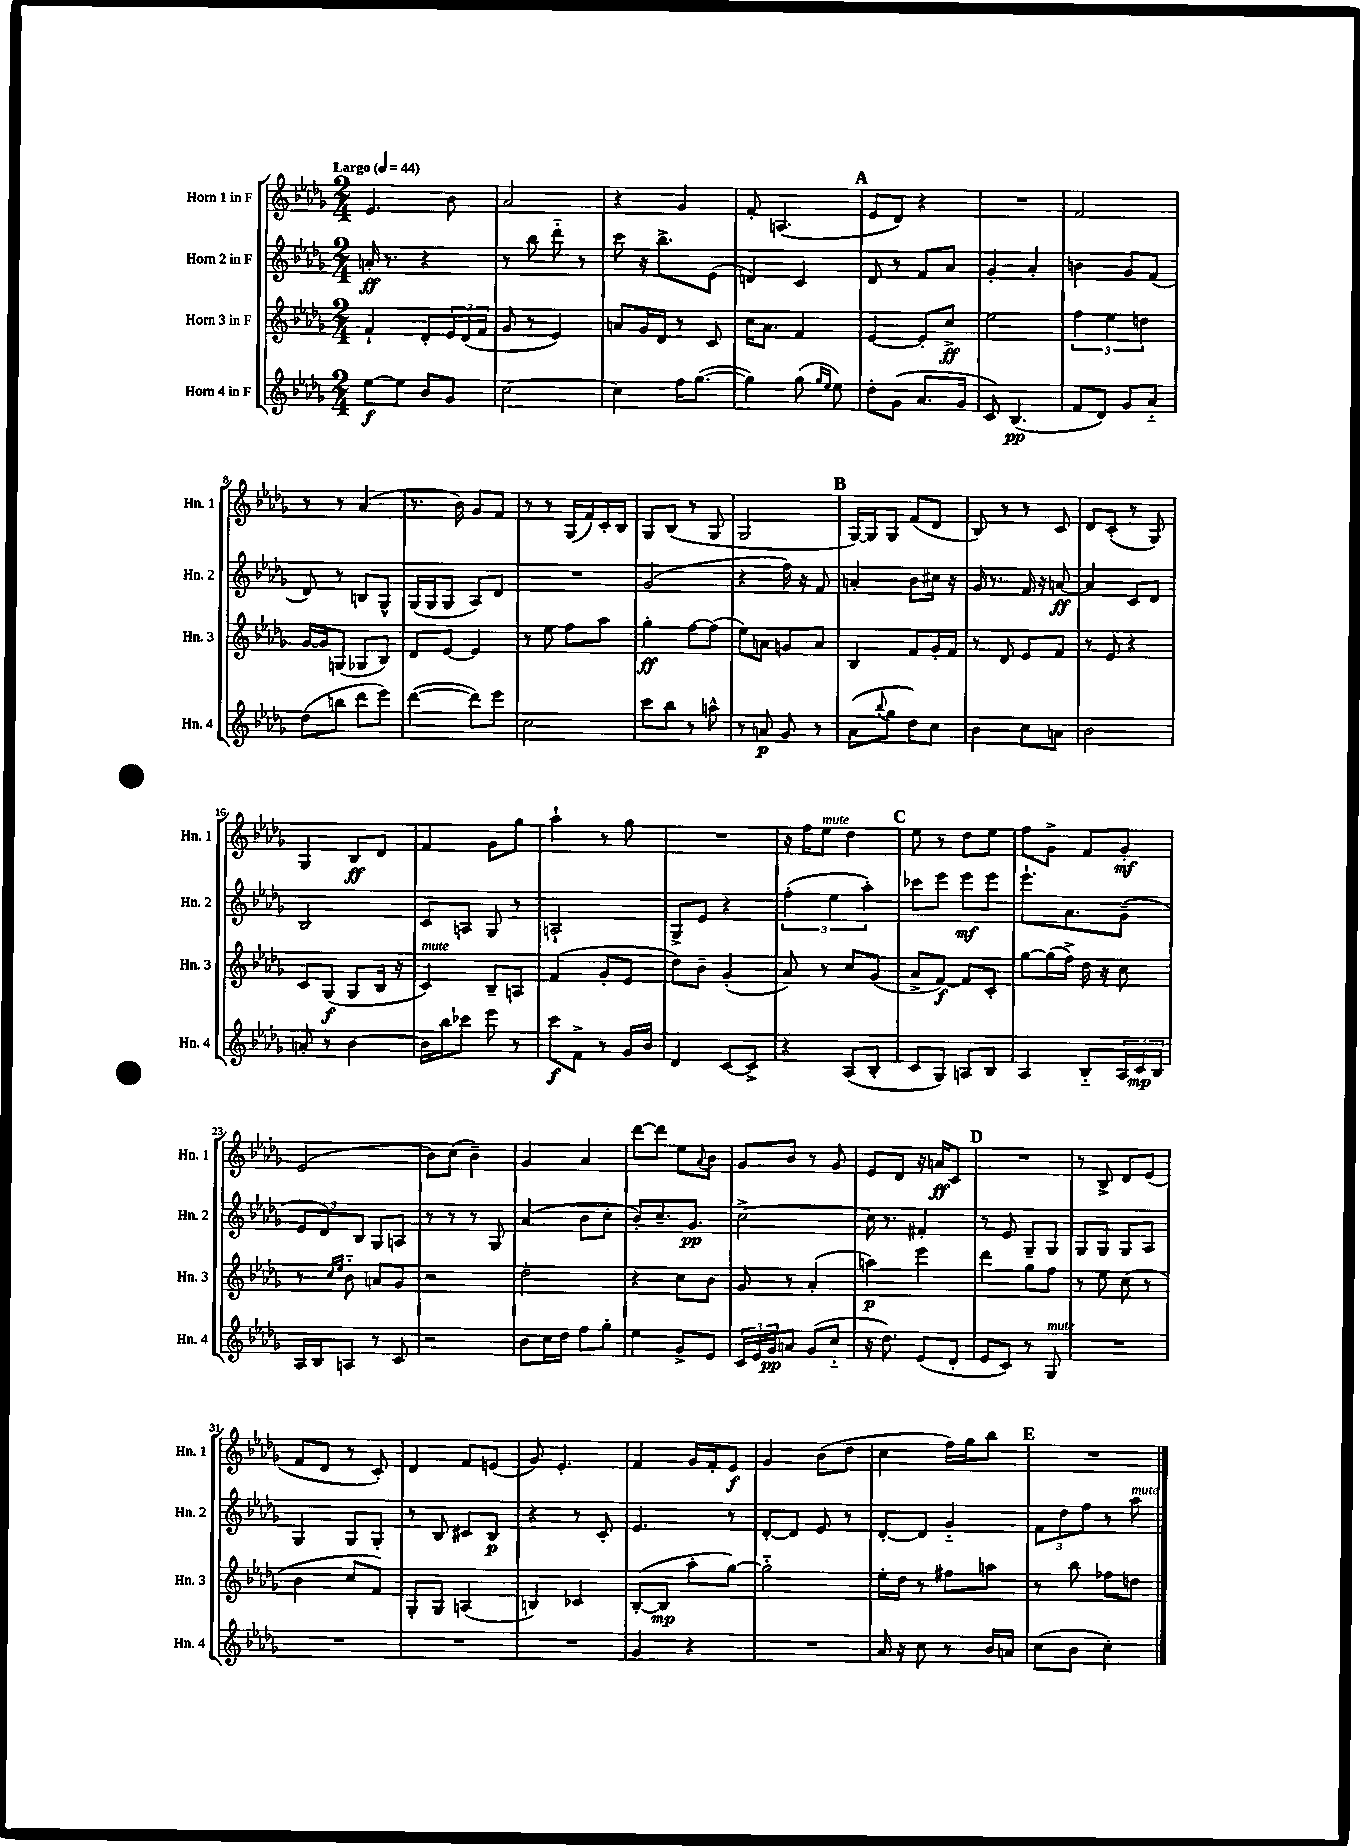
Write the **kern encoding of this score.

**kern	**kern	**kern	**kern
*staff4	*staff3	*staff2	*staff1
*clefG2	*clefG2	*clefG2	*clefG2
*k[b-e-a-d-g-]	*k[b-e-a-d-g-]	*k[b-e-a-d-g-]	*k[b-e-a-d-g-]
*M2/4	*M2/4	*M2/4	*M2/4
*MM44	*MM44	*MM44	*MM44
[8ee-	4f`	16a'	4.e-
.	.	8.r	.
8ee-]	.	.	.
8b-	8d-'	4r	.
8g-	24e-	.	8b-
.	(24d-	.	.
.	24f	.	.
=	=	=	=
[2cc	8g-	8r	2a-
.	8r	8bb-	.
.	4e-)	8ddd-'~	.
.	.	8r	.
=	=	=	=
4cc]	8a	8ccc	4r
.	16g-	16r	.
.	16d-	8.bb-^	.
16ff	8r	.	4g-
([8.gg-	.	.	.
.	8c	(8e-	.
=	=	=	=
4gg-])	16cc	4d)	8f'
.	8.a-	.	.
.	.	.	(4.A
(8gg-	4f	4c	.
16qqgg-	.	.	.
16qqee-	.	.	.
8ee-)	.	.	.
=	=	=	=
8dd-'	[4e-	8d-	8e-
(8g-	.	8r	8d-)
8.a-	8e-']	8f	4r
.	8cc^	8a-	.
16g-	.	.	.
=	=	=	=
8c)	2ee-	4g-'	2r
(4.B-	.	.	.
.	.	4a-'	.
=	=	=	=
8f	6ff	4b	2f
8d-)	.	.	.
.	6ee-	.	.
8g-	.	8g-	.
.	6dd	.	.
8a-'~	.	(8f	.
=	=	=	=
(8dd-	[16g-	8d-)	8r
.	16g-]	.	.
8bb	(8G	8r	8r
8ddd-	8G-	8B	(4a-
8eee-)	8B-)	8G-^^	.
=	=	=	=
([4ddd-	8d-	(16G-	8.r
.	.	16G-	.
.	[8e-	8G-	.
.	.	.	16b-)
8ddd-])	4e-]	8A-)	8g-
8eee-	.	8d-	8f
=	=	=	=
2cc	8r	2r	8r
.	8ee-	.	8r
.	8ff	.	(16G-
.	.	.	16f)
.	8aa-	.	16c'
.	.	.	16B-
=	=	=	=
8ccc	4gg-'	(2g-	8G-
8bb-	.	.	(8B-
8r	[8ff	.	8r
8aa^^	(8ff]	.	8G-
=	=	=	=
8r	8ee-)	4r	2G-
8a	8a	.	.
8g-	8g	16ff)	.
.	.	16r	.
8r	8a	8f	.
=	=	=	=
(8a-	4B-	4a'	[16G-)
.	.	.	16G-]
8qqbb-	.	.	.
8gg-	.	.	8G-
8dd-)	8f	8b-	(8f
8cc	16g-'	16cc#	8d-
.	16f	16r	.
=	=	=	=
4b-	8r	16g-	8B-)
.	.	8.r	.
.	8d-	.	8r
8cc	8e-	16f	8r
.	.	16r	.
8a	8f	[8a	8c
=	=	=	=
2b-	8r	4a]	8d-
.	8e-	.	(8c'
.	4r	8c	8r
.	.	8d-	8G-)
=	=	=	=
8a'	8c	2B-	4G-
8r	(8G-	.	.
[4b-	8G-	.	8B-
.	16B-	.	8d-
.	16r	.	.
=	=	=	=
16b-]	4c)	8c	4f
16bb-	.	.	.
8ccc-	.	8A	.
8eee-	8B-~	8G-	8g-
8r	8A	8r	8gg-
=	=	=	=
8ccc	(4f	2A`	4aa-`
8f^	.	.	.
8r	8g-'	.	8r
16g-	8e-	.	8gg-
16b-	.	.	.
=	=	=	=
4d-	8dd-)	8G-^	2r
.	8b-~	8e-	.
[8c	(4g-'	4r	.
8c^]	.	.	.
=	=	=	=
4r	8a-)	(6ff'	16r
.	.	.	16ff
.	8r	.	8ee-
.	.	6ee-	.
(8A-	8cc	.	4dd-
.	.	6aa-')	.
8B-'	(8g-	.	.
=	=	=	=
8c	8a-^	8ccc-	8ee-
8G-)	[8f)	8eee-	8r
8A	8f]	8eee-	8dd-
8B-	8c'	8eee-	8ee-
=	=	=	=
4A-	[8gg-	8.eee-`	8ff
.	(16gg-]	.	8g-^
.	16ff^)	8.a-	.
8B-'~	16dd-	.	8f
.	16r	.	.
24A-	8cc	(8g-~	8g-'
24c	.	.	.
24B-	.	.	.
=	=	=	=
16A-	8r	12e-	(2e-
16B-	.	.	.
.	.	12d-)	.
.	16qqcc	.	.
.	16qqee-	.	.
8A	8b-'~	.	.
.	.	12B-	.
8r	8a	8G-	.
8c	8g-	8A	.
=	=	=	=
2r	2r	8r	8b-)
.	.	8r	(8cc
.	.	8r	4b-~)
.	.	8G-	.
=	=	=	=
8b-	2dd-'	(4a-	4g-
16cc	.	.	.
16dd-	.	.	.
8ff	.	8b-	4a-
8gg-'	.	8cc'	.
=	=	=	=
4ee-	4r	8b-')	[8ddd-
.	.	8.cc~	8ddd-]
8g-^	8cc	.	8ee-
.	.	8.g-	.
.	.	.	8qqa-
8e-	8b-	.	8b-
=	=	=	=
24c	8g-	[2cc^	8g-
24e-	.	.	.
24g-	.	.	.
8a	8r	.	8b-
(8g-	(4a-'	.	8r
8cc'~	.	.	8g-
=	=	=	=
16r	4aa)	16cc]	8e-
8.dd-)	.	8.r	.
.	.	.	8d-
(8e-	4eee-	4f#'	16r
.	.	.	16a
8d-'	.	.	8c
=	=	=	=
8e-	4ddd-	8r	2r
8c)	.	8e-	.
8r	8gg-	8G-~	.
8G-	8ff	8G-	.
=	=	=	=
2r	8r	8G-	8r
.	8ee-	8G-	8B-^
.	(8cc	8G-	8d-
.	8r	8A-	(8e-
=	=	=	=
2r	4b-	4G-	8f
.	.	.	8d-
.	8cc	8G-	8r
.	8f)	8G-'	8c')
=	=	=	=
2r	8G-'	8r	4d-
.	8G-	8B-	.
.	(4A	8c#	8f
.	.	8B-	(8e
=	=	=	=
2r	4B)	4r	8g-)
.	.	.	4.e-'
.	4c-	8r	.
.	.	8c'	.
=	=	=	=
4g-	([8B-'	4.e-	4f
.	8B-]	.	.
4r	8aa-'	.	16g-
.	.	.	16f'
.	[8gg-)	8r	8e-
=	=	=	=
2r	2gg-'~]	[8d-'	4g-
.	.	8d-]	.
.	.	8e-	(8b-
.	.	8r	8dd-
=	=	=	=
16a-	16ee-'	[8d-'	4cc
16r	16dd-	.	.
8cc	8r	8d-]	.
8r	8ff#	4g-'~	16ff)
.	.	.	16gg-
16b-	8aa	.	8bb-
16a	.	.	.
=	=	=	=
(8cc	8r	12f	2r
.	.	12dd-	.
8b-	8bb-	.	.
.	.	12ff	.
4cc')	8ff-	8r	.
.	8dd	8aa-	.
==	==	==	==
*-	*-	*-	*-
